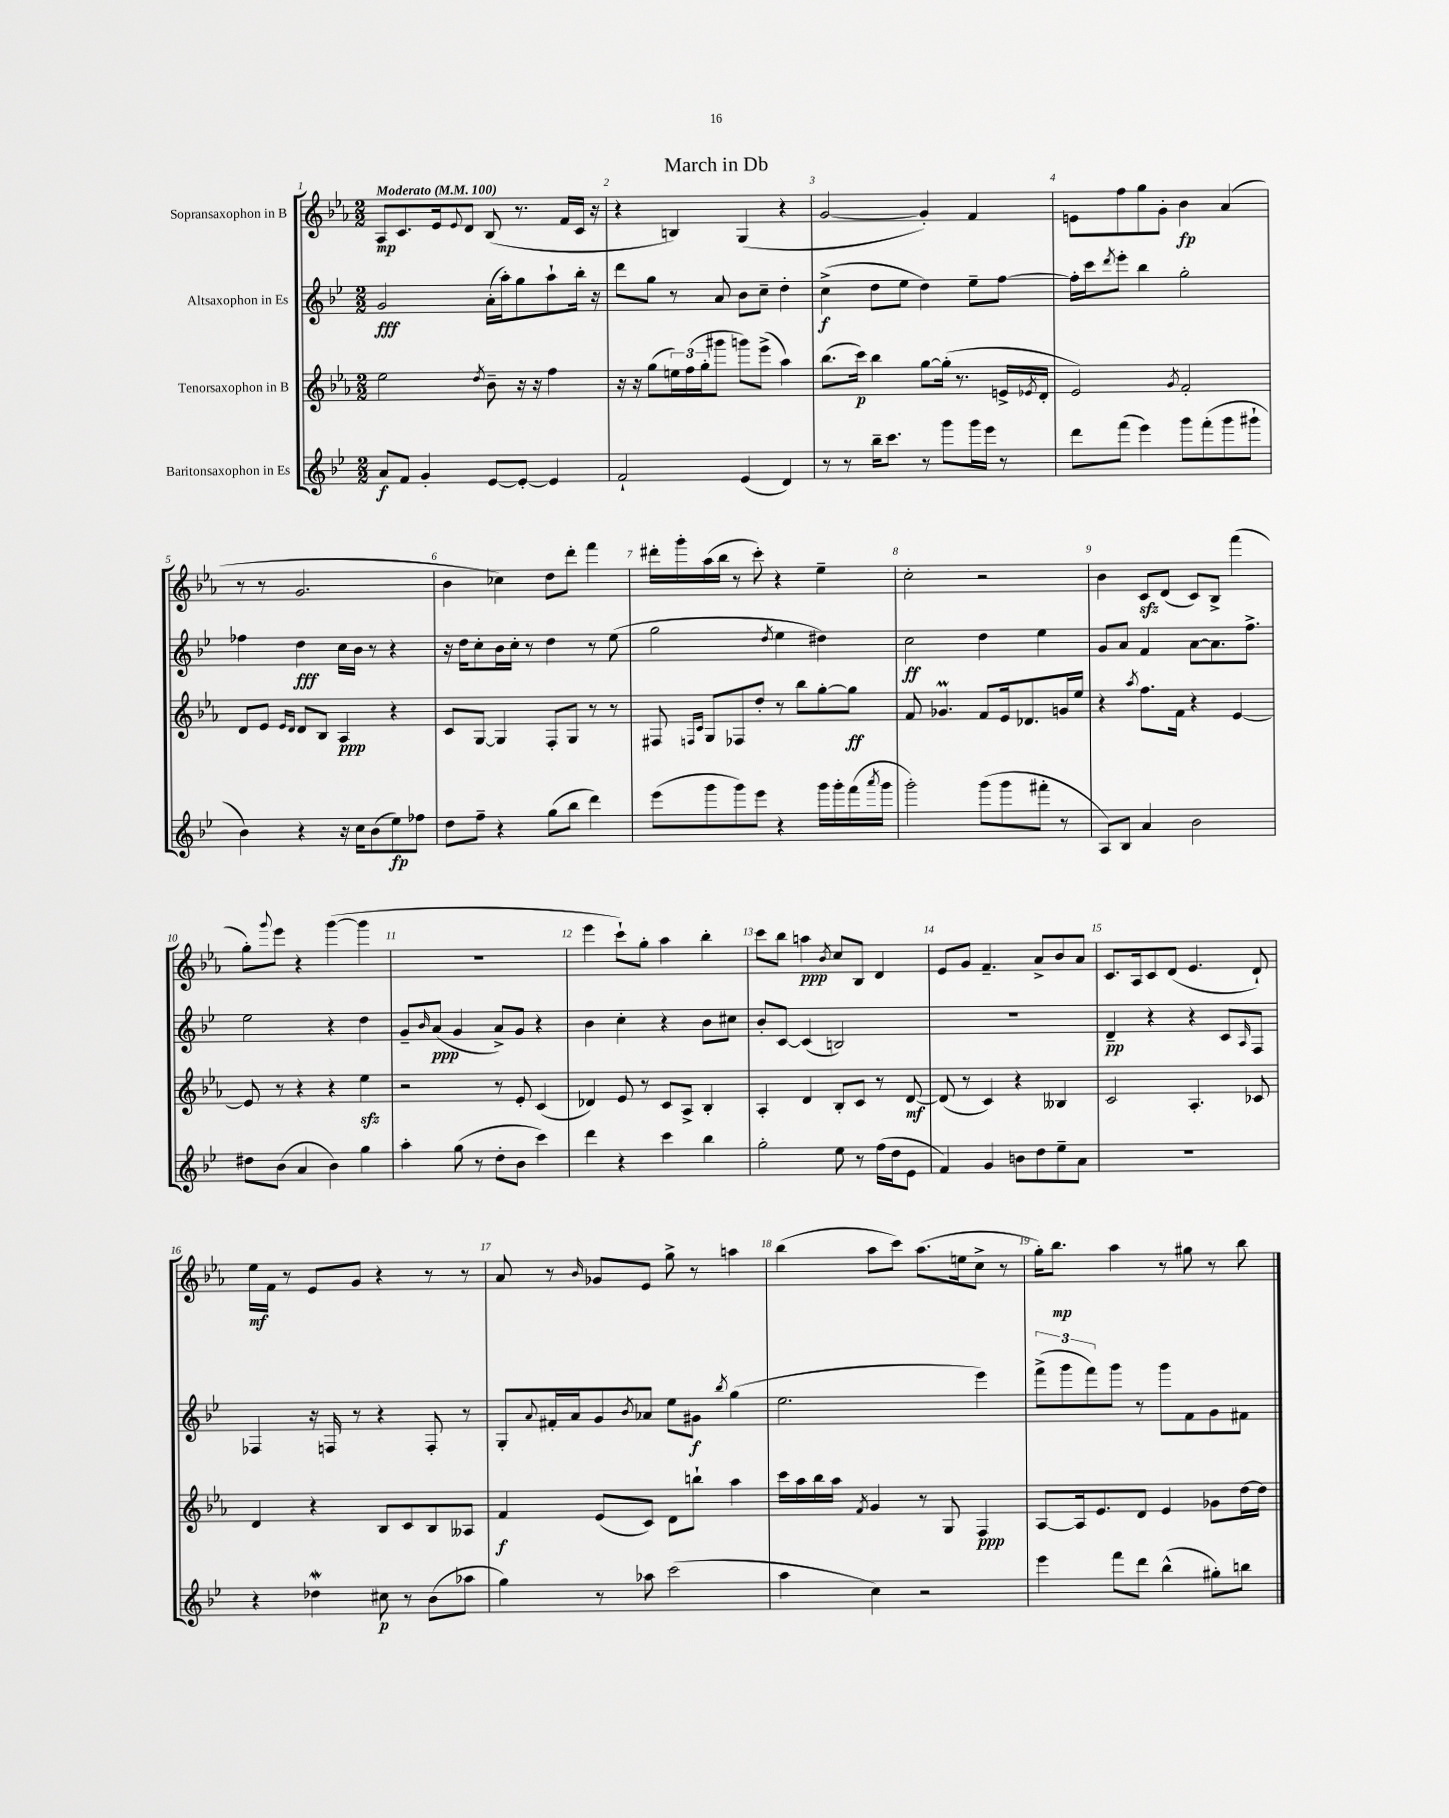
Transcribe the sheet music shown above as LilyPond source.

\header { title = "March in Db" }
<<
\new StaffGroup <<
\new Staff = "s0" \with { instrumentName = "Sopransaxophon in B" } {
    \clef treble \key ees \major \numericTimeSignature \time 2/2 \tempo "Moderato" 4 = 100
    aes8\mp c'8. ees'16 \appoggiatura { ees'8 } d'8 bes8( r8. f'16 c'16 r16 |
    r4 b4) g4( r4 |
    g'2~ g'4-.) f'4 |
    e'8 f''8 g''8 g'8-. bes'4\fp aes'4( |
    r8 r8 g'2. |
    bes'4 ces''4) d''8 d'''8-. f'''4 |
    dis'''16-. g'''16-. aes''16( bes''16 r8 c'''8-.) r4 ees''4-- |
    c''2-. r2 |
    bes'4 c'8\sfz d'8( c'8) bes8-> f'''4( |
    g''8-.) \appoggiatura { g'''8 } ees'''8 r4 g'''4~( g'''4 |
    R1 |
    ees'''4 c'''8-!) g''8-. aes''4 bes''4-. |
    c'''8 bes''8 a''4\ppp \acciaccatura { bes'8 } c''8 bes8 d'4 |
    ees'8 g'8 f'4.-- aes'8-> bes'8 aes'8 |
    c'8. aes16 c'8 d'8( ees'4. d'8-!) |
    ees''16\mf f'16 r8 ees'8 g'8 r4 r8 r8 |
    aes'8 r8 \grace { bes'16 } ges'8 ees'8 g''8-> r8 a''4 |
    bes''4( aes''8 c'''8) aes''8.( e''16 c''8-> r8 |
    g''16-.) bes''8.\mp aes''4 r8 gis''8 r8 bes''8 \bar "|." |
}
\new Staff = "s1" \with { instrumentName = "Altsaxophon in Es" } {
    \clef treble \key bes \major \numericTimeSignature \time 2/2
    g'2\fff a'16-.( a''16-.) g''8 a''8-! bes''16-. r16 |
    d'''8 g''8 r8 a'8 bes'8 c''8-- d''4-. |
    c''4->\f( d''8 ees''8 d''4) ees''8-- f''8~ |
    f''16-. c'''16 \acciaccatura { d'''8 } ees'''8-. bes''4 g''2-. |
    fes''4 d''4\fff c''16 bes'16 r8 r4 |
    r16 d''16 c''8-. bes'16 c''16-. r8 d''4 r8 ees''8( |
    g''2 \acciaccatura { d''8 } ees''4 dis''4) |
    c''2\ff d''4 ees''4 |
    g'8 a'8 f'4 a'8~ a'8. f''8.-> |
    ees''2 r4 d''4 |
    g'8-- \grace { bes'16 } a'8\ppp( g'4 a'8->) g'8 r4 |
    bes'4 c''4-. r4 bes'8 cis''8 |
    bes'8-. c'8~ c'4( b2) |
    R1 |
    d'4--\pp r4 r4 c'8 \grace { a16 } f8 |
    fes4 r16 f16 r8 r4 f8-. r8 |
    g8-. \appoggiatura { a'8 } fis'16-. a'16 g'8 \acciaccatura { bes'8 } aes'8 ees''8 gis'8\f \acciaccatura { bes''8 } g''4( |
    ees''2. ees'''4) |
    \tuplet 3/2 { f'''8->( g'''8 f'''8) } g'''8 r8 g'''8 f'8 g'8 fis'8 \bar "|." |
}
\new Staff = "s2" \with { instrumentName = "Tenorsaxophon in B" } {
    \clef treble \key ees \major \numericTimeSignature \time 2/2
    ees''2 \acciaccatura { d''8 } bes'8-- r16 r16 f''4 |
    r16 r16 g''8( \tuplet 3/2 { e''16) f''16( g''16-. } gis'''8 g'''8) ees'''8->( aes''4) |
    bes''8.( c'''16\p) bes''4 g''8~ g''16-.( r8. e'16-> \acciaccatura { ees'8 } d'16-. |
    ees'2) \acciaccatura { g'8 } f'2-. |
    d'8 ees'8 \grace { ees'16 d'16 } d'8 bes8 aes4\ppp r4 |
    c'8 g8~ g4 f8-. g8 r8 r8 |
    fis8 \grace { f16 c'16 } g8 fes8 d''8-. r8 bes''8 g''8~-. g''8\ff |
    f'8 ges'4.\prall f'8 ees'16 des'8. g'16 ees''16 |
    r4 \acciaccatura { aes''8 } f''8. f'16 r4 ees'4~ |
    ees'8 r8 r4 r4 ees''4\sfz |
    r2 r8 ees'8-. c'4( |
    des'4) ees'8 r8 c'8 aes8-> bes4-. |
    aes4-. d'4 bes8-. c'8 r8 d'8~\mf |
    d'8( r8 c'4) r4 beses4 |
    c'2 aes4.-. ces'8 |
    d'4 r4 bes8 c'8 bes8 aeses8 |
    f'4\f ees'8( c'8) d'8 b''8-! aes''4 |
    c'''16 aes''16 bes''16 aes''16 \acciaccatura { f'8 } g'4 r8 g8 f4\ppp |
    aes8~ aes16 ees'8. d'8 ees'4 ges'8 d''16~ d''16 \bar "|." |
}
\new Staff = "s3" \with { instrumentName = "Baritonsaxophon in Es" } {
    \clef treble \key bes \major \numericTimeSignature \time 2/2
    a'8\f f'8 g'4-. ees'8~ ees'8~-. ees'4 |
    f'2-! ees'4( d'4) |
    r8 r8 bes''16-- c'''8. r8 g'''8 g'''16 ees'''16 r8 |
    d'''8 f'''8( ees'''4) g'''8 f'''8-.( g'''8 gis'''8-! |
    bes'4) r4 r16 c''16 bes'8( ees''8\fp) fes''8 |
    d''8 f''8-- r4 g''8( bes''8 d'''4) |
    ees'''8( g'''8 g'''8) ees'''8 r4 g'''16 g'''16-. f'''16( \acciaccatura { a'''8 } g'''16 |
    g'''2-.) g'''8( g'''8 fis'''8-. r8 |
    a8) bes8 a'4 bes'2 |
    dis''8 bes'8( a'4 bes'4) g''4 |
    a''4-. g''8( r8 d''8-. bes'8 c'''4) |
    d'''4 r4 c'''4 bes''4 |
    g''2-. ees''8 r8 f''16( d''16 ees'8 |
    f'4) g'4 b'8 d''8 ees''8-- a'8 |
    R1 |
    r4 des''4\mordent cis''8\p r8 bes'8( aes''8 |
    g''4) r8 aes''8 c'''2( |
    a''4 c''4) r2 |
    ees'''4 f'''8 d'''8 bes''4-^( gis''8-.) b''8 \bar "|." |
}
>>
>>
\layout { \context { \Score \override BarNumber.break-visibility = ##(#f #t #t) barNumberVisibility = #all-bar-numbers-visible } }
